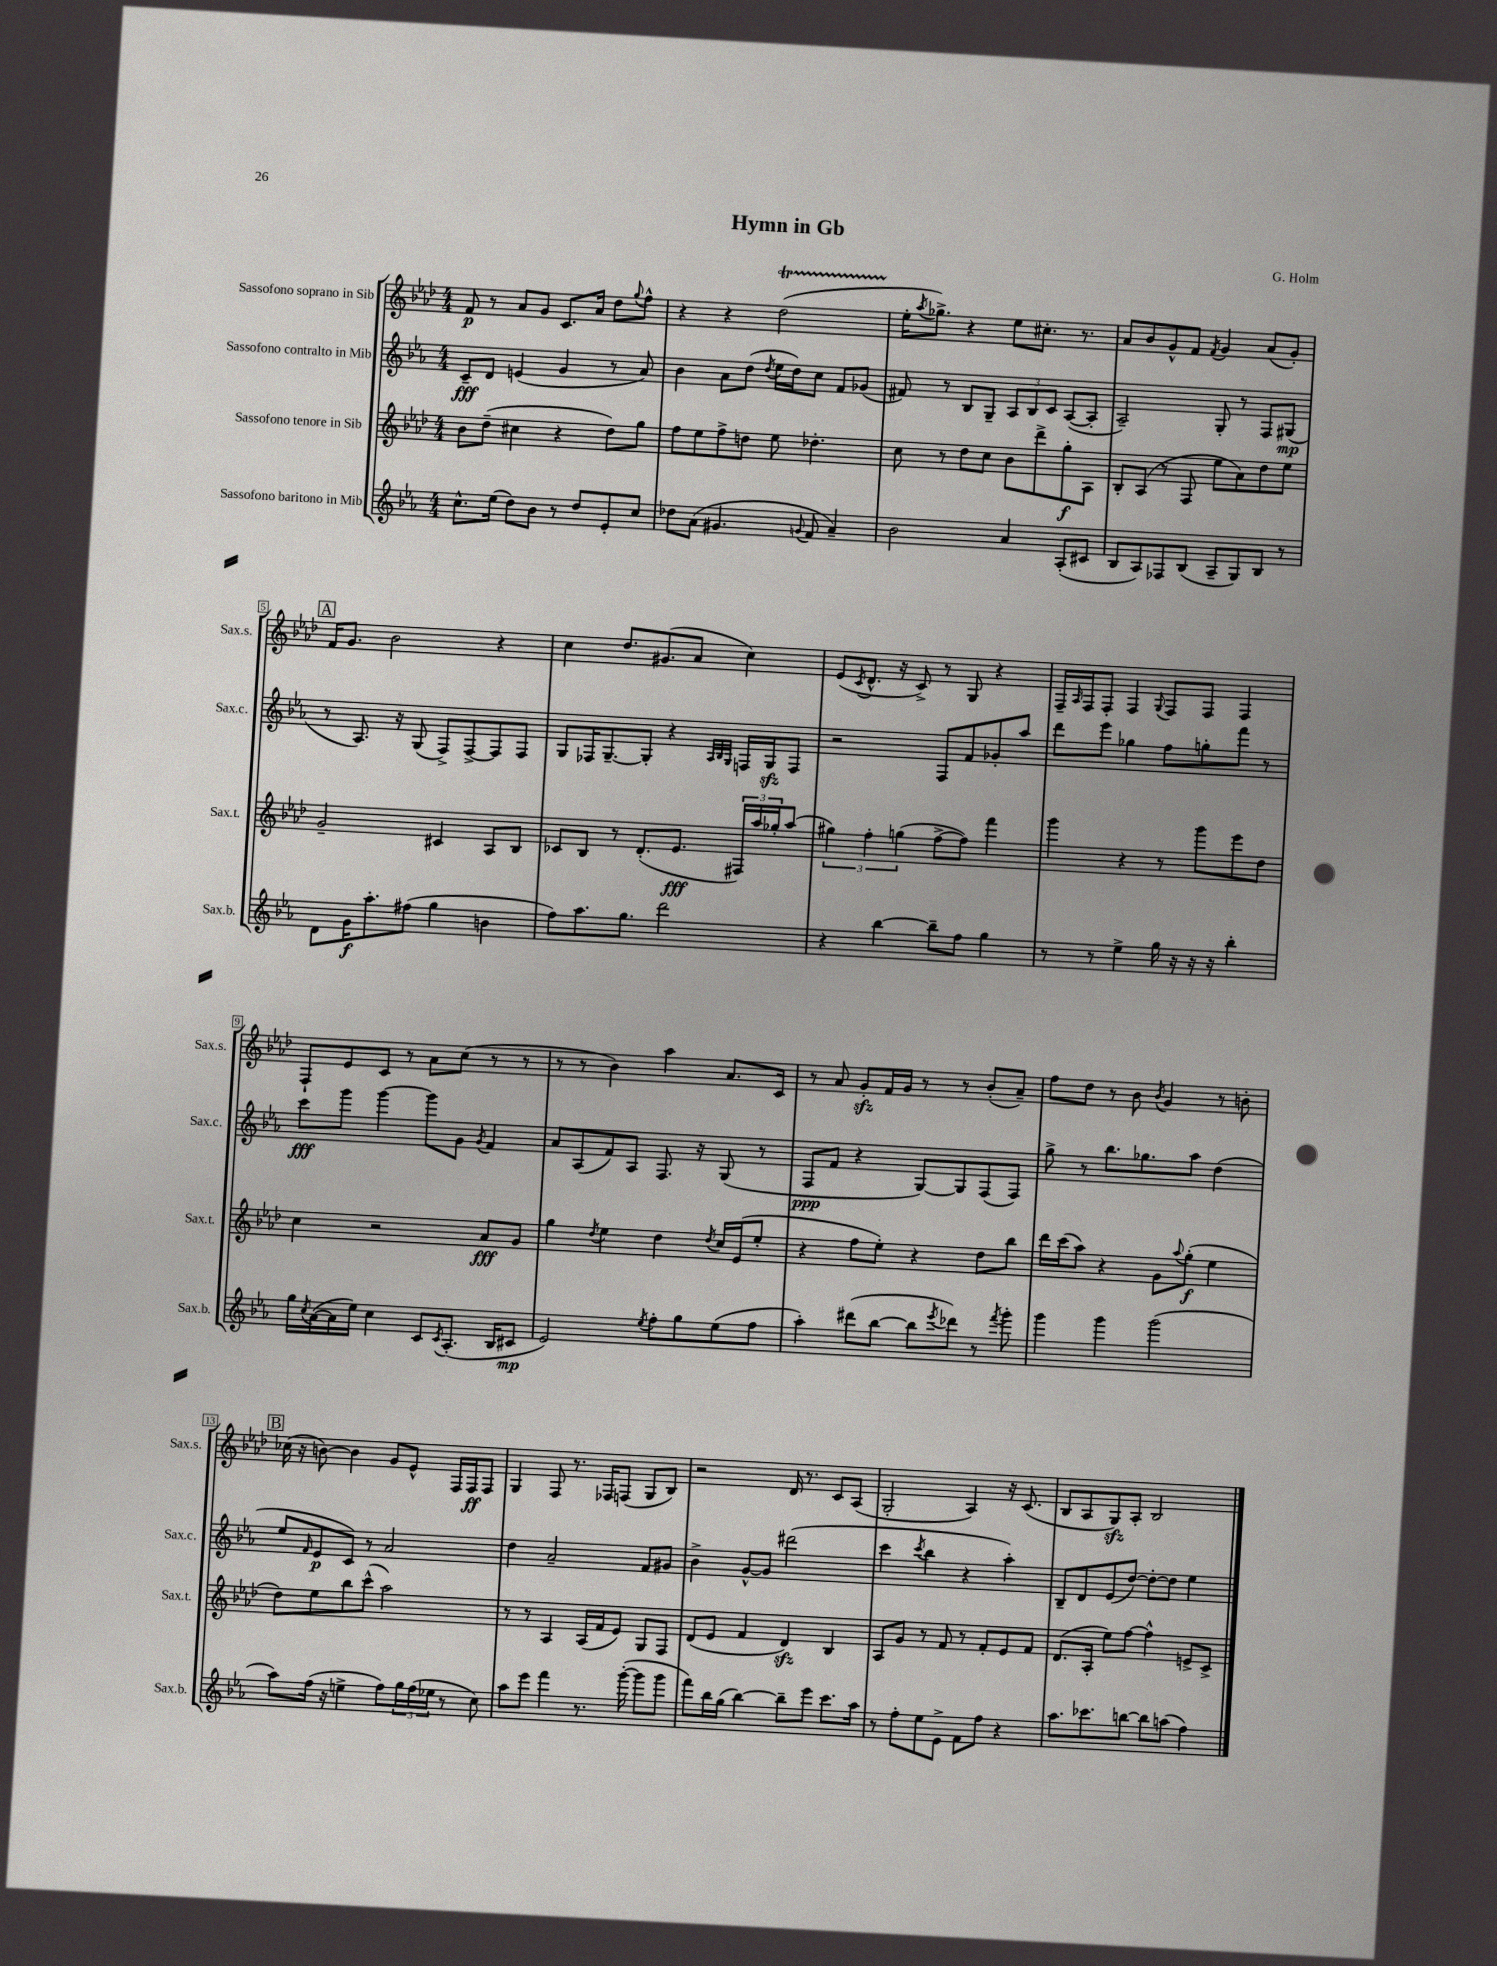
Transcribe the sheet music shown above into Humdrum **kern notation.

**kern	**dynam	**kern	**dynam	**kern	**dynam	**kern	**dynam
*part4	*part4	*part3	*part3	*part2	*part2	*part1	*part1
*staff4	*staff4	*staff3	*staff3	*staff2	*staff2	*staff1	*staff1
*I"Sassofono baritono in Mib	*	*I"Sassofono tenore in Sib	*	*I"Sassofono contralto in Mib	*	*I"Sassofono soprano in Sib	*
*I'Sax.b.	*	*I'Sax.t.	*	*I'Sax.c.	*	*I'Sax.s.	*
*clefG2	*	*clefG2	*	*clefG2	*	*clefG2	*
*k[b-e-a-]	*	*k[b-e-a-d-]	*	*k[b-e-a-]	*	*k[b-e-a-d-]	*
*M4/4	*	*M4/4	*	*M4/4	*	*M4/4	*
=1	=1	=1	=1	=1	=1	=1	=1
8.cc^^\L	.	8b-\L	.	8c~/L	fff	8f/	p
.	.	(8dd-~\J	.	8d/J	.	8r	.
(16ee-\Jk	.	.	.	.	.	.	.
8dd\L)	.	4cc#X\	.	(4en/	.	8a-/L	.
8b-\J	.	.	.	.	.	8g/J	.
8r	.	4r	.	4g/	.	8.c/L	.
8dd/L	.	.	.	.	.	.	.
.	.	.	.	.	.	16a-/Jk	.
8e-'/	.	8dd-\L)	.	8r	.	8dd-\L	.
.	.	.	.	.	.	8qqgg/	.
8cc/J	.	8gg\J	.	8a-/)	.	8ff^^\J	.
=2	=2	=2	=2	=2	=2	=2	=2
8dd-X\L	.	8ff\L	.	4b-\	.	4r	.
(8a-\J	.	8ee-\	.	.	.	.	.
4.g#X/	.	8ff^\	.	8a-\L	.	4r	.
.	.	8ddn\J	.	(8dd\J	.	.	.
.	.	.	.	8qdd/	.	.	.
.	.	8ee-\	.	16ee-\LL	.	(2dd-T\	.
.	.	.	.	16dd\J)	.	.	.
8qqgn/	.	.	.	.	.	.	.
8f/	.	4.dd-X'\	.	8cc\J	.	.	.
4a-~/)	.	.	.	8f/L	.	.	.
.	.	.	.	(8g-X/J	.	.	.
=3	=3	=3	=3	=3	=3	=3	=3
2b-\	.	8cc\	.	8f#X/)	.	16ee-'\KL	.
.	.	.	.	.	.	8qaa-/	.
.	.	.	.	.	.	8.gg-X^\J)	.
.	.	8r	.	8r	.	.	.
.	.	8dd-\L	.	8B-/L	.	4r	.
.	.	8cc\J	.	8G~/J	.	.	.
4a-/	.	8b-\L	.	12A-/L	.	8ee-\L	.
.	.	.	.	12B-/	.	.	.
.	.	8ddd-^\	.	.	.	8.cc#X'\J	.
.	.	.	.	12c/J	.	.	.
(8A-'/L	.	8gg'\	f	([8A-/L	.	.	.
.	.	.	.	.	.	8.r	.
8c#X/J	.	8A-\J	.	8A-'/J]	.	.	.
=4	=4	=4	=4	=4	=4	=4	=4
8B-/L	.	8B-'/L	.	2A-~/)	.	8a-/L	.
8A-/)	.	(8A-/J	.	.	.	8b-/	.
8F-X/	.	8r	.	.	.	8g^^/	.
(8B-/J	.	8F/	.	.	.	8f/J	.
.	.	.	.	.	.	8qf/	.
8A-~/L	.	8ee-\L	.	8G'/	.	4g/	.
8G/)	.	8a-\)	.	8r	.	.	.
8B-/J	.	8dd-\	.	8F/L	.	(8a-/L	.
8r	.	8ee-\J	.	(8G#X/J	mp	8g'/J)	.
!!LO:LB:g=z
!!LO:REH:place=s1:t=A
=5	=5	=5	=5	=5	=5	=5	=5
8d\L	.	2g~/	.	8r	.	16f/KL	.
.	.	.	.	.	.	8.g/J	.
16g\K	f	.	.	8.A-/)	.	.	.
8.aa-'\	.	.	.	.	.	.	.
.	.	.	.	.	.	2b-\	.
.	.	.	.	16r	.	.	.
(8ff#X\J	.	.	.	(8G/	.	.	.
4gg\	.	4c#X/	.	8F^/L)	.	.	.
.	.	.	.	[8F^/	.	.	.
4bn\	.	8A-/L	.	8F/]	.	4r	.
.	.	8B-/J	.	8F/J	.	.	.
=6	=6	=6	=6	=6	=6	=6	=6
8ff\L)	.	8c-X/L	.	8G/L	.	4cc\	.
8.aa-\	.	8B-/J	.	16F-X/K	.	.	.
.	.	.	.	[8.G~/	.	.	.
.	.	8r	.	.	.	8.dd-/L	.
8.gg\J	.	.	.	.	.	.	.
.	.	(8.d-'/L	.	8G'/J]	.	.	.
.	.	.	.	.	.	(8.g#X/	.
2ddd\	.	.	.	4r	.	.	.
.	.	8.e-/J	fff	.	.	.	.
.	.	.	.	.	.	8a-/J	.
.	.	.	.	32qqA-/LLL	.	.	.
.	.	.	.	32qqB-/	.	.	.
.	.	.	.	32qqG/JJJ	.	.	.
.	.	24F#X/LL)	.	16Fn/LL	.	4cc\)	.
.	.	24aa-/	.	.	.	.	.
.	.	.	.	16Gzz/J	.	.	.
.	.	24gg-X'/J	.	.	.	.	.
.	.	(8aa-/J	.	8F/J	.	.	.
=7	=7	=7	=7	=7	=7	=7	=7
4r	.	6gg#X\)	.	2r	.	(8e-/L	.
.	.	.	.	.	.	8qc/	.
.	.	.	.	.	.	8.d-^^/J	.
.	.	6ff'\	.	.	.	.	.
[4bb-\	.	.	.	.	.	.	.
.	.	.	.	.	.	16r	.
.	.	(6ggn\	.	.	.	.	.
.	.	.	.	.	.	8c^/)	.
8bb-~\L]	.	[8ff^\L	.	8F/L	.	8r	.
8ff\J	.	8ff\J])	.	8f/	.	8G/	.
4gg\	.	4fff\	.	8g-X'/	.	4r	.
.	.	.	.	8aa-/J	.	.	.
=8	=8	=8	=8	=8	=8	=8	=8
8r	.	4ggg\	.	8ddd\L	.	16F~/LL	.
.	.	.	.	.	.	16qqA-/	.
.	.	.	.	.	.	16F/J	.
8r	.	.	.	8eee-\J	.	8F'/J	.
4ee-^\	.	4r	.	4gg-X\	.	4F/	.
.	.	.	.	.	.	8qqG/	.
16gg\	.	8r	.	8ff\L	.	8F/L	.
16r	.	.	.	.	.	.	.
16r	.	8ggg\L	.	8ggn'\	.	8F/J	.
16r	.	.	.	.	.	.	.
4bb-'\	.	8eee-\	.	8fff\J	.	4F/	.
.	.	8dd-\J	.	8r	.	.	.
!!LO:LB:g=z
=9	=9	=9	=9	=9	=9	=9	=9
16gg\LL	.	4cc\	.	8ccc\L	fff	8F`/L	.
8qcc/	.	.	.	.	.	.	.
([16a-\	.	.	.	.	.	.	.
16a-\]	.	.	.	8ggg\J	.	8e-/	.
16ee-\JJ)	.	.	.	.	.	.	.
4cc\	.	2r	.	[4ggg\	.	8c/J	.
.	.	.	.	.	.	8r	.
8c/L	.	.	.	8ggg\L]	.	8a-\L	.
8qc/	.	.	.	.	.	.	.
(8.A-'/J	.	.	.	8g\J	.	(8cc\J	.
.	.	.	.	8qg/	.	.	.
.	.	8a-/L	fff	4f/	.	8r	.
16B-/KL	.	.	.	.	.	.	.
8c#X/J	mp	8g/J	.	.	.	8r	.
=10	=10	=10	=10	=10	=10	=10	=10
2e-/)	.	4gg\	.	8a-/L	.	8r	.
.	.	.	.	(8A-/	.	8r	.
.	.	8qdd-/	.	.	.	.	.
.	.	4ee-\	.	8f/)	.	4b-\)	.
.	.	.	.	8A-/J	.	.	.
8qee-/	.	.	.	.	.	.	.
8ff'\L	.	4dd-\	.	8.F/	.	4aa-\	.
8gg\	.	.	.	.	.	.	.
.	.	.	.	16r	.	.	.
.	.	8qdd-/	.	.	.	.	.
(8ee-\	.	16cc/LL	.	(8G/	.	8.a-/L	.
.	.	(16e-/J	.	.	.	.	.
8ff\J	.	8ee-'/J	.	8r	.	.	.
.	.	.	.	.	.	16c/Jk	.
=11	=11	=11	=11	=11	=11	=11	=11
4aa-'\)	.	4r	.	8F/L	ppp	8r	.
.	.	.	.	8f/J	.	8a-/	.
(8ddd#X\L	.	8ff\L	.	4r	.	8gzz'/L	.
[8bb-\J	.	8ee-'\J)	.	.	.	16f/L	.
.	.	.	.	.	.	16g/JJ	.
8bb-\L]	.	4r	.	[8G/L)	.	8r	.
8qeee-/	.	.	.	.	.	.	.
8ddd-X\J)	.	.	.	8G/]	.	8r	.
8r	.	8dd-\L	.	(8F/	.	(8b-'/L	.
8qfff/	.	.	.	.	.	.	.
8ggg'\	.	8bb-\J	.	8F/J)	.	8a-~/J)	.
=12	=12	=12	=12	=12	=12	=12	=12
4ggg\	.	16ddd-\LL	.	8gg^\	.	8ff\L	.
.	.	(16ccc\J	.	.	.	.	.
.	.	8aa-\J)	.	8r	.	8dd-\J	.
4ggg\	.	4r	.	8.bb-\L	.	8r	.
.	.	.	.	.	.	8b-\	.
.	.	.	.	8.gg-X\	.	.	.
.	.	.	.	.	.	8qb-/	.
(2ggg\	.	8g\L	.	.	.	4g/	.
.	.	8qqaa-/	.	.	.	.	.
.	.	(8gg'\J	f	8aa-\J	.	.	.
.	.	4ee-\	.	(4dd\	.	8r	.
.	.	.	.	.	.	8bn'\	.
!!LO:LB:g=z
!!LO:REH:place=s1:t=B
=13	=13	=13	=13	=13	=13	=13	=13
8aa-\L)	.	8dd-\L)	.	8ee-/L	.	(16cc-X\	.
.	.	.	.	.	.	16r	.
.	.	.	.	16qqf/	.	.	.
(16ff\Jk	.	8ee-\	.	8e-/	p	[8bn\)	.
16r	.	.	.	.	.	.	.
4een^\	.	8bb-\	.	8c/J)	.	4b\]	.
.	.	(8ccc^^\J	.	8r	.	.	.
8ff\L)	.	2aa-\)	.	2a-/	.	8g/L	.
24gg\L	.	.	.	.	.	8e-^^/J	.
(24ff\	.	.	.	.	.	.	.
24ee-X\JJ	.	.	.	.	.	.	.
8r	.	.	.	.	.	16F/LL	.
.	.	.	.	.	.	16F/J	ff
8cc\)	.	.	.	.	.	8F/J	.
=14	=14	=14	=14	=14	=14	=14	=14
8aa-\L	.	8r	.	4dd\	.	4G/	.
8eee-\J	.	8r	.	.	.	.	.
4fff\	.	4A-/	.	2a-~/	.	8F/	.
.	.	.	.	.	.	8.r	.
8.r	.	(16A-/LL	.	.	.	.	.
.	.	16f/J	.	.	.	16F-X/KL	.
.	.	8e-/J)	.	.	.	(8Fn/J	.
([16ggg'\	.	.	.	.	.	.	.
8ggg\L]	.	8G/L	.	8f/L	.	8G/L	.
8ggg\J	.	8F/J	.	8g#X/J	.	8B-/J)	.
=15	=15	=15	=15	=15	=15	=15	=15
8fff\L)	.	(8d-/L	.	4b-^\	.	2r	.
16bb-\L	.	8e-/J	.	.	.	.	.
(16gg\JJ	.	.	.	.	.	.	.
[4bb-\)	.	4f/	.	[8g^^/L	.	.	.
.	.	.	.	8g/J]	.	.	.
8bb-~\L]	.	4d-zz/)	.	(2ddd#X\	.	16d-/	.
.	.	.	.	.	.	8.r	.
8eee-\J	.	.	.	.	.	.	.
8.ccc\L	.	4B-/	.	.	.	8c/L	.
.	.	.	.	.	.	(8A-/J	.
16aa-\Jk	.	.	.	.	.	.	.
=16	=16	=16	=16	=16	=16	=16	=16
8r	.	8A-/L	.	4ccc\	.	2G'/	.
8ff'\L	.	8g/J	.	.	.	.	.
.	.	.	.	8qccc/	.	.	.
8ee-\	.	8r	.	4bb-\	.	.	.
8e-^\J	.	8f/	.	.	.	.	.
8f\L	.	8r	.	4r	.	4A-/)	.
8ff\J	.	8f'/L	.	.	.	.	.
4r	.	8e-/	.	4aa-'\)	.	16r	.
.	.	.	.	.	.	(8.c/	.
.	.	8f/J	.	.	.	.	.
=17	=17	=17	=17	=17	=17	=17	=17
8.aa-\L	.	(8.d-/L	.	8B-~/L	.	8B-/L	.
.	.	.	.	8d/	.	8A-/	.
8.ccc-X\	.	16A-'/Jk	.	.	.	.	.
.	.	8ee-\L)	.	(8e-/	.	8Gzz/)	.
[8bbn\J	.	[8ff\J	.	[8dd/J)	.	8A-'/J	.
8bb\L]	.	4ff^^\]	.	8dd'\L_	.	2B-/	.
(8aan\J	.	.	.	8dd\J]	.	.	.
4ff\)	.	8en^/L	.	4ee-\	.	.	.
.	.	8c^/J	.	.	.	.	.
==	==	==	==	==	==	==	==
*-	*-	*-	*-	*-	*-	*-	*-
